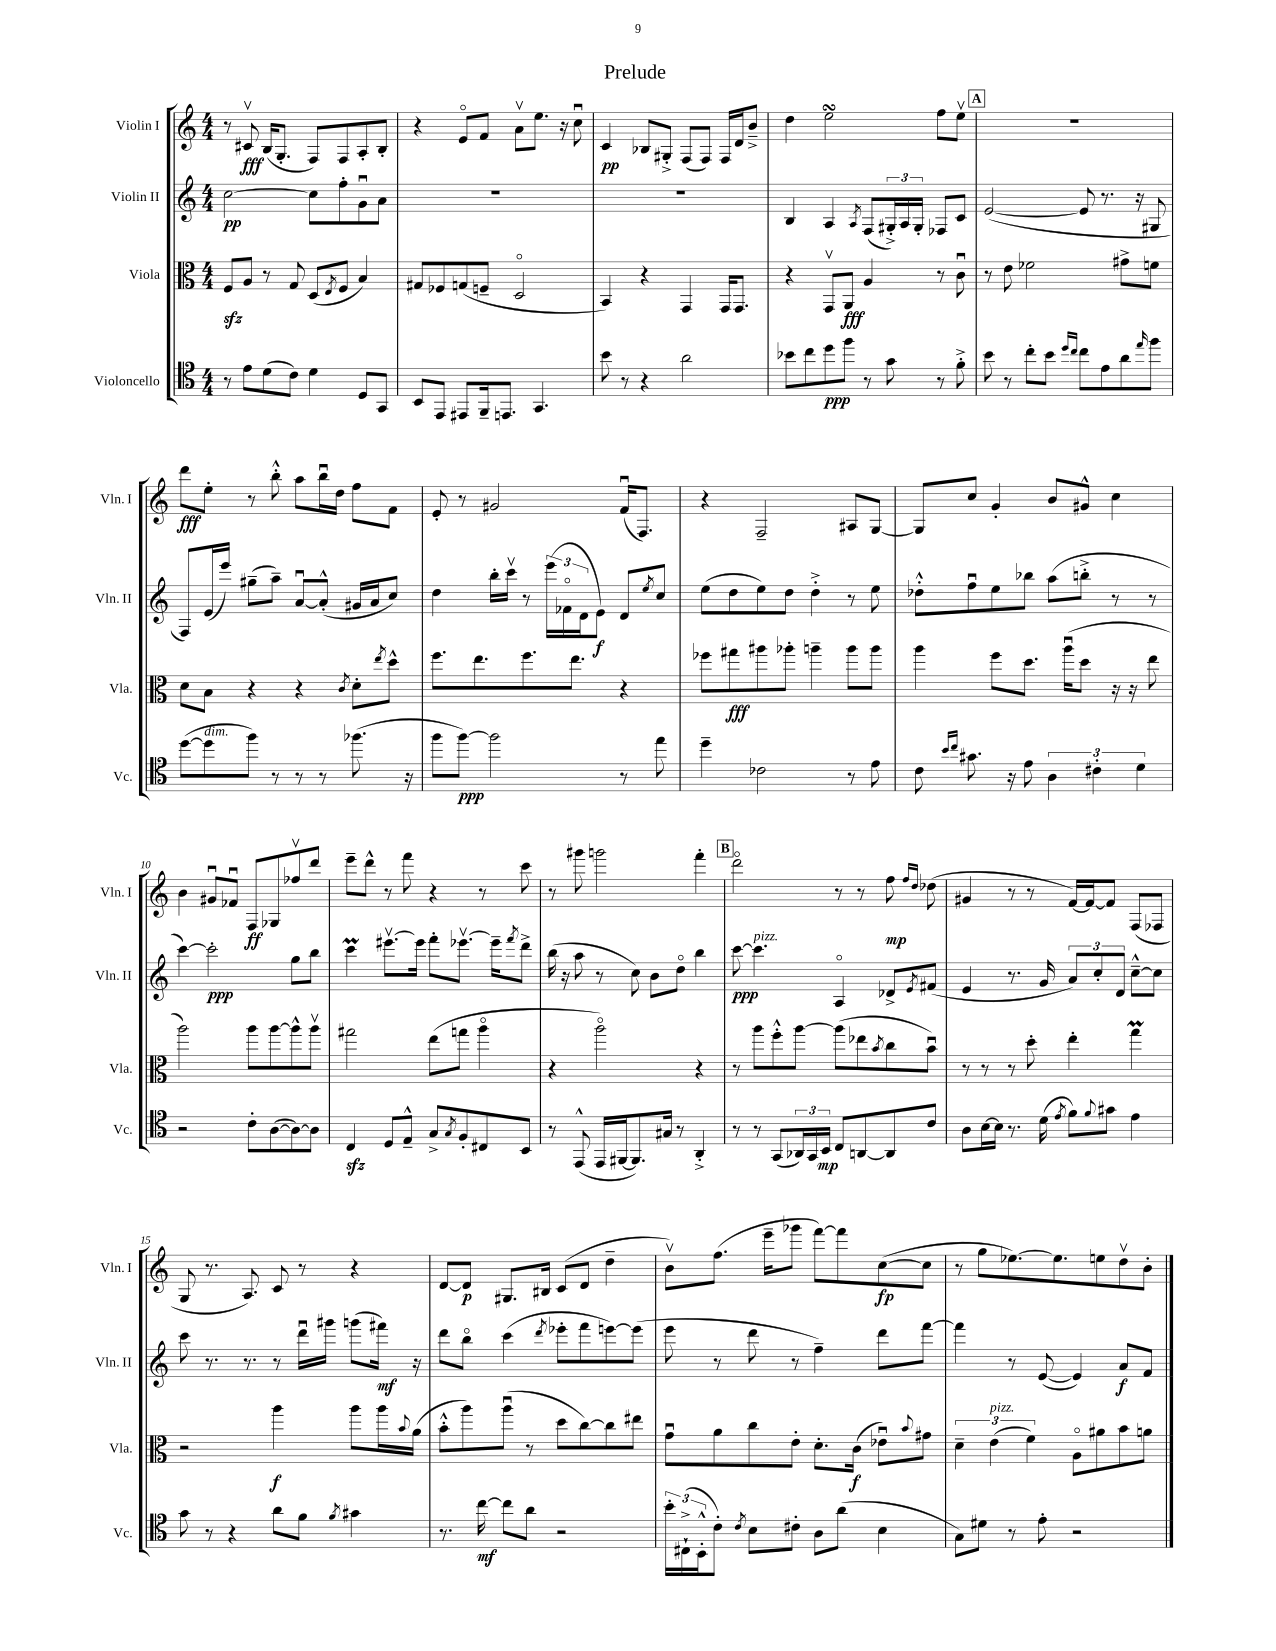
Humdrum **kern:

**kern	**kern	**kern	**kern
*staff4	*staff3	*staff2	*staff1
*clefC4	*clefC3	*clefG2	*clefG2
*k[]	*k[]	*k[]	*k[]
*M4/4	*M4/4	*M4/4	*M4/4
8r	8F	[2cc	8r
8e	8A	.	8c#v
(8d	8r	.	(16B
.	.	.	8.G'
8c)	8G	.	.
4d	(8D	8cc]	8F)
.	8qE	.	.
.	8F	8ff'	8F
8D	4B)	8gu	8A'
8GG	.	8a	8B'
=	=	=	=
8BB	8G#	1r	4r
8EE	8F-	.	.
8EE#	(8G	.	8eo
16FF~	8F~	.	8f
8.EE	.	.	.
.	2Do	.	8av
4.GG	.	.	8.ee
.	.	.	16r
.	.	.	8ccu
=	=	=	=
8b	4BB)	1r	4c
8r	.	.	.
4r	4r	.	8B-
.	.	.	8G#'^
2a	4GG	.	(8F
.	.	.	8F)
.	16GG	.	16F
.	8.GG	.	16d
.	.	.	8b~^
=	=	=	=
8b-	4r	4B	4dd
8cc	.	.	.
8dd	8GGv	4A	2ee
8ff	8AA	.	.
.	.	8qA	.
8r	4A	(8F	.
8g	.	24G#'^)	.
.	.	24A	.
.	.	24G#'	.
8r	8r	8F-	8ff
8f'^	8cu	8c	8eev
=	=	=	=
8b	8r	([2e	1r
8r	8e	.	.
8cc'	2f-	.	.
8b	.	.	.
16qqdd	.	.	.
16qqcc	.	.	.
8cc	.	8e]	.
8e	.	8.r	.
8a	8g#^	.	.
.	.	16r	.
16qqee	.	.	.
8ff	8f	8G#	.
=	=	=	=
([8dd	8d	8F)	8ddd
8dd]	8B	(16e	8ee'
.	.	16eee)	.
8ff)	4r	(8gg#~	8r
8r	.	8aa~)	8bb'^^
8r	4r	[8au	8aa
8r	.	(8a'^^]	16bbu
.	.	.	16dd
.	8qc	.	.
(8.ff-	8d'	16g#	8ff
.	.	16a	.
.	8qee	.	.
.	8dd^^	8cc)	8f
16r	.	.	.
=	=	=	=
8ff	8.ff	4dd	8e'
[8ff)	.	.	8r
.	8.ee	.	.
2ff]	.	16bb'	2g#
.	.	16cccv	.
.	8.ff	8r	.
.	.	(24eee	.
.	.	24f-o	.
.	8.ee	.	.
.	.	24d	.
.	.	8e)	.
8r	4r	8d	(16fu
.	.	.	8.F)
.	.	8qee	.
8ee	.	8cc	.
=	=	=	=
4dd~	8ff-	(8ee	4r
.	8gg#	8dd	.
2c-	8aa#	8ee)	2F~
.	8aa-'	8dd	.
.	4aa~	4dd'^	.
8r	8aa	8r	8A#
8e	8aa	8ee	[8G
=	=	=	=
8c	4aa	8dd-'^^	8G]
16qqb	.	.	.
16qqcc	.	.	.
8.g#	.	8ffu	8cc
.	8ff	8ee	4g'
16r	.	.	.
8e	8.dd	8bb-	.
6A	.	(8aa	8b
.	(16aau	.	.
.	8dd	8bb'^	8g#^^
6c#'	.	.	.
.	16r	8r	4cc
.	16r	.	.
6d	.	.	.
.	8ee	8r	.
=	=	=	=
2r	2aa)	[4ccc)	4b
.	.	2ccc']	8g#u
.	.	.	8f-u
8c'	8aa	.	8F
([8A	[8aa	.	8G-
8A_)	8aa^^]	8gg	8ff-v
8A]	8aav	8bb	8ddd
=	=	=	=
4C	2gg#	4ccc	8eee~
.	.	.	8ddd^^
8D	.	[8.eee#v	8r
8E~^^	.	.	8fff
.	.	16eee#]	.
8G^	(8ee	8fff'	4r
8qG	.	.	.
8F'	8gg	[8.eee-v	.
8C#	4aao	.	8r
.	.	16eee-~]	.
.	.	8qfff	.
8BB	.	8ddd^	8ccc
=	=	=	=
8r	4r	(16bb	8r
.	.	16r	.
(8EE^^	.	8aa	8ggg#
16EE	2aao)	8r	2ggg
[16FF#	.	.	.
8.FF#])	.	8cc)	.
.	.	8b	.
16G#	.	.	.
8r	.	8ddo	.
4AA'^	4r	4bb	4fff'
=	=	=	=
8r	8r	[8ccc	2dddo
8r	8aa	4.ccc]	.
(8GG	8ff'^^	.	.
24AA-)	[8aa	.	.
24GG	.	.	.
24BB	.	.	.
8C	(8aa]	4Ao	8r
[8AA	8ee-	.	8r
.	8qb	.	.
8AA]	8cc	8d-^	8ff
.	.	.	16qqff
.	.	8qe	16qqdd
8c	8bu)	(8f#	(8dd-
=	=	=	=
8A	8r	4e	4g#
[16B	8r	.	.
16B]	.	.	.
8.r	8r	8.r	8r
.	8dd'	.	8r
(16d	.	16g	.
8qe	.	.	.
8f)	4ee'	12a)	[16f)
.	.	.	16f_
.	.	12cc'	.
8qqf	.	.	.
8g#	.	.	8f]
.	.	12d	.
4e	4gg	[8cc~^^	(8F
.	.	8cc]	8F-
=	=	=	=
8g	2r	8ccc	8G
8r	.	8.r	8.r
4r	.	.	.
.	.	8.r	8.A)
8a	4aa	8r	8c
8f	.	16dddu	8r
.	.	16ggg#	.
8qf	.	.	.
4g#	8aa	(8ggg	4r
.	16aa	16fff#)	.
.	8qqb	.	.
.	(16a	16r	.
=	=	=	=
8.r	8b'^^	8ddd	[8d
.	8aa)	8bbo	8d]
[16cc	.	.	.
8cc]	(8aau	(4ccc	8.G#
8a	8r	.	.
.	.	.	16B#
.	.	8qddd	.
2r	8dd	8eee-'	(8c
.	[8cc)	8fff	8d
.	8cc]	[8eee)	4dd~
.	8ee#	(8eee]	.
=	=	=	=
24b'	8gu	8eee	8bv)
(24C#`^	.	.	.
24BB'^^	.	.	.
8c')	8a	8r	(8.ff
8qc	.	.	.
8B	8cc	8ddd	.
.	.	.	16eee~
8c#'	8e'	8r	8ggg-
8A	8.d'	4ff~)	[8fff)
(8a	.	.	8fff]
.	(16c	.	.
4B	8e-u)	8ddd	([8cc
.	8qqb	.	.
.	8g#	[8fff	8cc]
=	=	=	=
8G)	6d~	4fff]	8r
8d#	.	.	8gg
.	(6e	.	.
8r	.	8r	[8.ee-)
.	6f)	.	.
8e'	.	([8e	.
.	.	.	8.ee-]
2r	8Ao	4e])	.
.	8a#	.	8ee
.	8b	8a	8ddv
.	8a	8f	8b'
==	==	==	==
*-	*-	*-	*-
